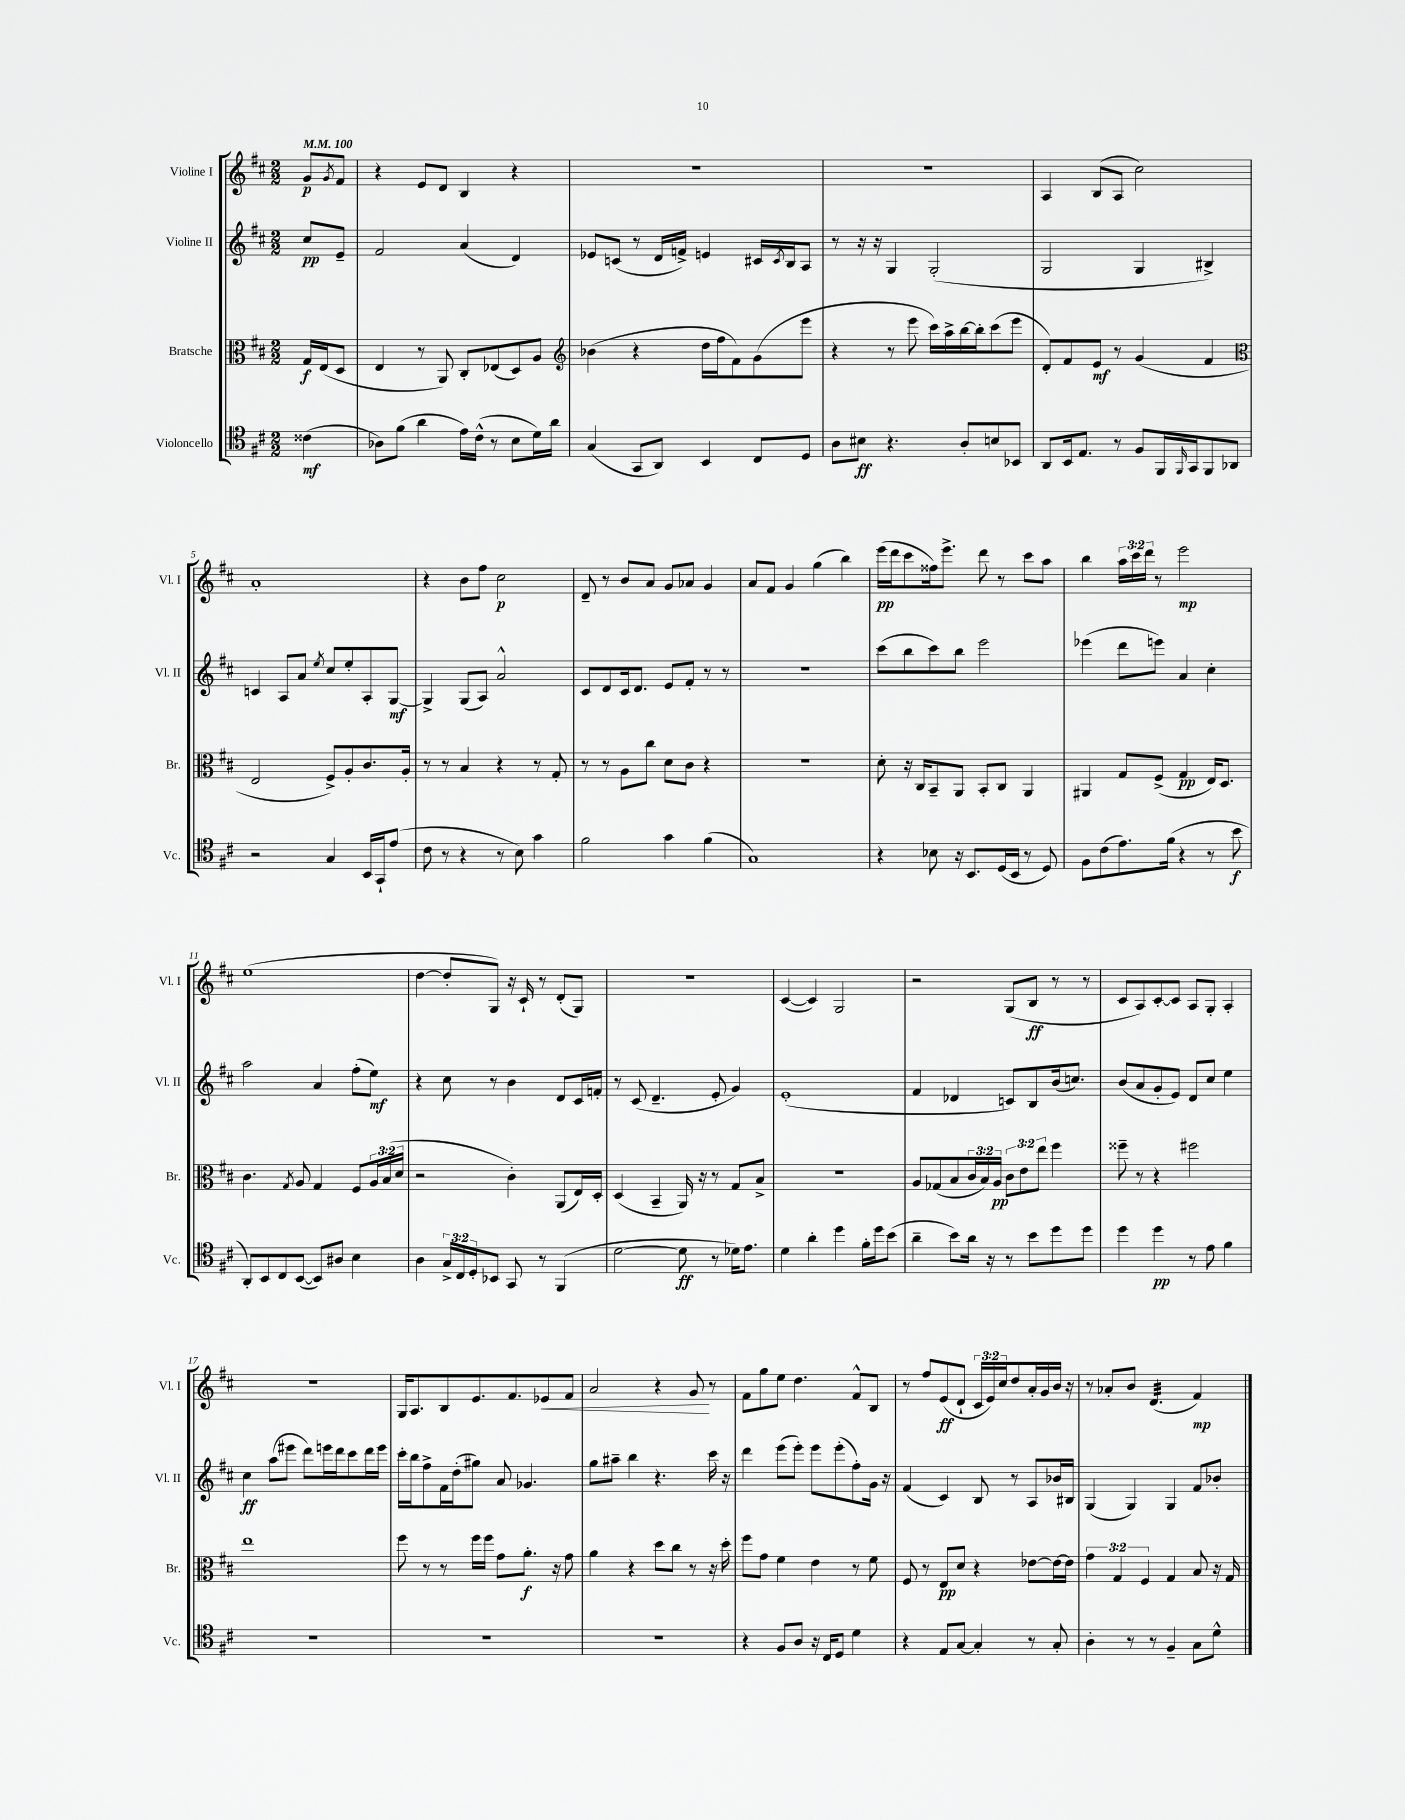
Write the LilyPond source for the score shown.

<<
\new StaffGroup <<
\new Staff = "s0" \with { instrumentName = "Violine I" shortInstrumentName = "Vl. I" } {
    \clef treble \key d \major \numericTimeSignature \time 2/2 \override Staff.TupletNumber.text = #tuplet-number::calc-fraction-text \partial 4 \tempo 4 = 100
    g'8\p \acciaccatura { g'8 } fis'8 |
    r4 e'8 d'8 b4 r4 |
    R1 |
    R1 |
    a4 b8( a8 cis''2) |
    a'1-. |
    r4 b'8 fis''8 cis''2\p |
    d'8-- r8 b'8 a'8 g'8 aes'8 g'4 |
    a'8 fis'8 g'4 g''4( b''4) |
    e'''16\pp( d'''16 cis'''8 fisis''16) e'''8.-> d'''8 r8 cis'''8 a''8 |
    b''4 \tuplet 3/2 { a''16 cis'''16 d'''16 } r8 e'''2\mp |
    e''1( |
    d''4~ d''8-. g8) r16 cis'16-! r8 d'8-.( g8) |
    R1 |
    cis'4~( cis'4) g2 |
    r2 g8( b8\ff r8 r8 |
    cis'8 a8) cis'8~-. cis'8 a8 g8-. a4-. |
    R1 |
    g16 a8. b8 e'8. fis'8. ees'8\< fis'8 |
    a'2 r4 g'8\! r8 |
    fis'8 g''8 e''8 d''4. fis'8-^ b8 |
    r8 fis''8 e'8\ff( d'8-! \tuplet 3/2 { cis'16 e'16) cis''16 } d''8 a'16-. g'16 b'16 r16 |
    r8 aes'8-. b'8 d'4.:32( fis'4\mp) \bar "|." |
}
\new Staff = "s1" \with { instrumentName = "Violine II" shortInstrumentName = "Vl. II" } {
    \clef treble \key d \major \numericTimeSignature \time 2/2 \partial 4
    cis''8\pp e'8-- |
    fis'2 a'4( d'4) |
    ees'8 c'8( r8 d'16 f'16->) e'4 cis'16 \acciaccatura { cis'8 } b16 a8 |
    r8 r16 r16 g4 g2-.( |
    g2 g4 bis4->) |
    c'4 a8 a'8 \acciaccatura { e''8 } cis''8 e''8-. a8-. g8~\mf |
    g4-> g8( a8) a'2-^ |
    cis'8 d'8 cis'16 d'8. e'8 fis'8-. r8 r8 |
    R1 |
    cis'''8( b''8 cis'''8) b''8 e'''2 |
    ees'''4( d'''8 e'''8) a'4 cis''4-. |
    a''2 a'4 fis''8-.( e''8\mf) |
    r4 cis''8 r8 b'4 d'8 cis'16 f'16-. |
    r8 cis'8( d'4.-- e'8-. g'4) |
    e'1-.( |
    fis'4 des'4 c'8) b8 b'16( c''8.) |
    b'8( a'8 g'8-. e'8) d'8 cis''8 e''4 |
    cis''4\ff a''8( eis'''8 d'''8) e'''16 d'''16 cis'''8 d'''16 e'''16 |
    cis'''16-. b''16 fis''8-> fis'16 d''16-.( gis''8) a'8 ges'4. |
    g''8 ais''8-- b''4 r4. cis'''16 r16 |
    d'''4 e'''8( e'''8-.) e'''8 e'''8-.( fis''8-.) g'16 r16 |
    fis'4( cis'4) b8 r8 a8 bes'16 bis16 |
    g4( g4) g4 fis'8 bes'8-. \bar "|." |
}
\new Staff = "s2" \with { instrumentName = "Bratsche" shortInstrumentName = "Br." } {
    \clef alto \key d \major \numericTimeSignature \time 2/2 \override Staff.TupletNumber.text = #tuplet-number::calc-fraction-text \partial 4
    g16\f e16( d8 |
    e4 r8 a,8) cis8-. ees8( d8) a8 |
    \clef treble bes'4( r4 d''16 fis''16 fis'8) g'8( e'''8 |
    r4 r8 e'''8 cis'''16) a''16-> b''16~ b''16-. cis'''8( e'''8 |
    d'8-.) fis'8 e'8\mf r8 g'4( fis'4 |
    \clef alto e2 fis8->) a8-. cis'8. a16-. |
    r8 r8 b4 r4 r8 g8-. |
    r8 r8 a8 cis''8 d'8 cis'8 r4 |
    r1 |
    d'8-. r16 cis16 b,8-- a,8 b,8-. cis8 a,4 |
    ais,4 g8 fis8->( g4\pp e16) d8. |
    cis'4. \acciaccatura { g8 } a8 g4 fis8 \tuplet 3/2 { a16 b16( d'16 } |
    r2 cis'4-.) a,8( e16) d16-. |
    d4( b,4-- a,16) r16 r8 g8 b8-> |
    r1 |
    a8 ges8( b8 \tuplet 3/2 { cis'16 b16) a16\pp } \tuplet 3/2 { cis'8 e'8 e''8 } fis''4 |
    fisis''8-- r8 r4 fis''2 |
    e''1 |
    fis''8 r8 r8 fis''16 fis''16 g'8 a'8.-.\f r16 g'8 |
    a'4 r4 d''8 cis''8 r8 r16 d''16-. |
    fis''8 g'8 fis'4 e'4 r8 fis'8 |
    fis8 r8 e8\pp d'8 r4 ees'8~ ees'16~ ees'16 |
    \tuplet 3/2 { g'4 g4 fis4 } g4 b8 r16 g16 \bar "|." |
}
\new Staff = "s3" \with { instrumentName = "Violoncello" shortInstrumentName = "Vc." } {
    \clef tenor \key d \major \numericTimeSignature \time 2/2 \override Staff.TupletNumber.text = #tuplet-number::calc-fraction-text \partial 4
    cisis'4\mf( |
    aes8) fis'8( a'4 e'16) cis'16-^( r8 b8 d'16) a'16 |
    g4( g,8 a,8) b,4 cis8 d8 |
    a8 bis8\ff r4. a8-. b8 bes,8 |
    a,8 b,16 e8. r8 fis8 fis,16 \grace { fis,16 } g,16 fis,8 aes,8 |
    r2 g4 b,16 g,16-! e'8( |
    cis'8 r8 r4 r8 b8) g'4 |
    fis'2 g'4 fis'4( |
    g1) |
    r4 bes8 r16 b,8. d16( b,16 r8 d8) |
    fis8 cis'8( e'8.) fis'16( r4 r8 b'8\f |
    a,8-.) b,8 cis8 b,8~( b,8) ais8 b4 |
    a4 \tuplet 3/2 { g16-> cis16 d16-. } bes,8 g,8 r8 fis,4( |
    d'2~ d'8\ff r8 des'16) e'8. |
    d'4 a'4-. d''4 fis'16-. d''16 b'8( |
    a'4-- b'8) a'16 r16 r8 b'8 d''8 d''8 |
    d''4 d''4\pp r8 e'8 fis'4 |
    R1 |
    R1 |
    R1 |
    r4 fis8 a8 r16 cis16 d8 d'4 |
    r4 e8 g8~ g4-. r8 g8-. |
    a4-. r8 r8 fis4-- g8 d'8-^ \bar "|." |
}
>>
>>
